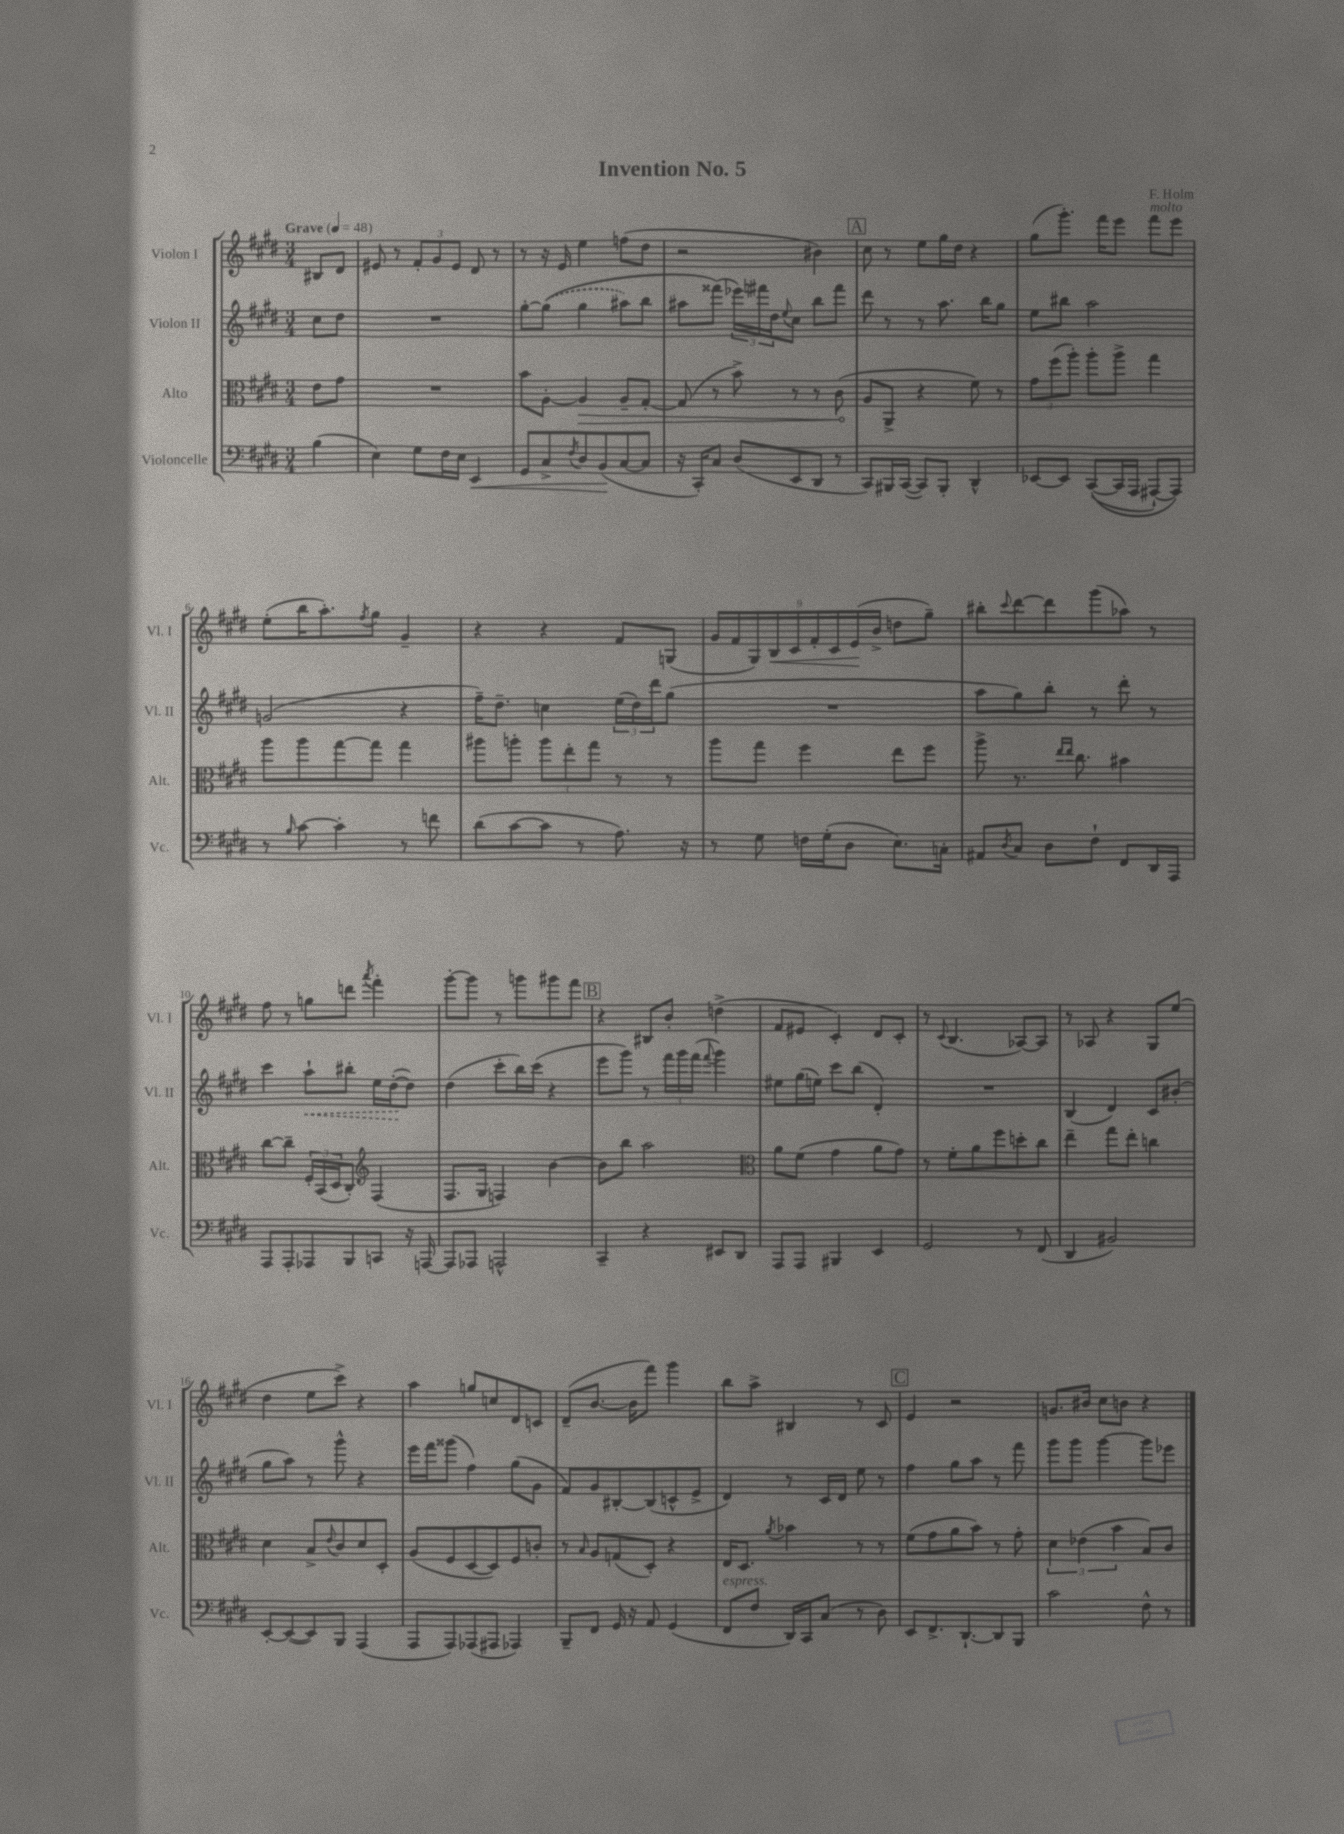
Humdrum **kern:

**kern	**kern	**kern	**kern
*staff4	*staff3	*staff2	*staff1
*clefF4	*clefC3	*clefG2	*clefG2
*k[f#c#g#d#]	*k[f#c#g#d#]	*k[f#c#g#d#]	*k[f#c#g#d#]
*M3/4	*M3/4	*M3/4	*M3/4
*MM48	*MM48	*MM48	*MM48
(4B	8e	8cc#	8B#
.	8g#	8dd#	8d#
=	=	=	=
4E)	2.r	2.r	8e#
.	.	.	8r
8G#	.	.	12f#'
.	.	.	12g#
16F#	.	.	.
.	.	.	12e#
16E	.	.	.
4EE	.	.	8d#
.	.	.	8r
=	=	=	=
8GG#	8b	[8gg#'	8r
8C#^	[8A'	&((8gg#]	16r
.	.	.	16e
8qF#	.	.	.
8D#	4A]	4gg#	4ee
(8BB	.	.	.
[8C#	8A~	8aa#)	(8ff
8C#]	[8G#'	8bb	8dd#
=	=	=	=
16r	(8G#]	8aa#	2r
16CC#')	.	.	.
8C#	8r	(8fff##&)	.
(8D#	8b^)	24eee-)	.
.	.	24fff#	.
.	.	24dd#	.
.	.	8qqee	.
8EE	8r	8cc#	.
8DD#	8r	8bb	4b#)
8r	(8c#	8fff#	.
=	=	=	=
8CC#)	8A	8ddd#	8cc#
16BBB#	8AA^	8r	8r
([16CC#	.	.	.
8CC#])	4r	8r	8ee
8BBB#'	.	8.aa	16gg#
.	.	.	16dd#
4DD#^^	8f#)	.	4r
.	.	16bb	.
.	8r	8gg#	.
=	=	=	=
[8EE-	12g#	8ee	(8gg#
.	(12ff#	.	.
8EE-]	.	8bb#	8.ggg#')
.	12aa')	.	.
&(([8CC#	8aa'	2aa	.
.	.	.	16fff#
16CC#]	8aa^	.	8eee
16AAA	.	.	.
[8AAA#`)	4gg#	.	8fff#
8AAA#]&)	.	.	8eee
=	=	=	=
8r	8aa	(2g	(8ee'
16qqB	.	.	.
[8c#	8aa	.	16bb
.	.	.	8.aa')
4c#']	[8gg#	.	.
.	.	.	8qff#
.	8gg#]	.	8gg#
8r	4gg#	4r	4g#~
8f	.	.	.
=	=	=	=
(8d#	8aa#	16ff#~)	4r
.	.	8.dd#~	.
[8c#	8aa'	.	.
8c#]	12aa	4cc	4r
.	12ee'	.	.
8r	.	.	.
.	12gg#	.	.
8.A)	8r	(24ee	8f#
.	.	24dd#)	.
.	.	24ddd#	.
.	8r	(8gg#	(8G
16r	.	.	.
=	=	=	=
8r	8aa	2.r	18g#
.	.	.	18f#
.	.	.	18G#)
8G#	8gg#	.	.
.	.	.	18B
.	.	.	18c#
16F	4ff#	.	.
.	.	.	18f#'
(16G#'	.	.	.
.	.	.	18c#
8D#	.	.	.
.	.	.	(18e
.	.	.	18b^
8.E)	8ee	.	8dd
.	8ff#	.	8gg#~)
16C'	.	.	.
=	=	=	=
8AA#	8aa^	8aa	8bb#'
8qD#	.	.	8qqccc#
8C#	8.r	8gg#)	[8ddd#
8D#	.	8bb'	8ddd#]
.	16qqee	.	.
.	16qqee	.	.
.	8.cc#	.	.
8F#`	.	8r	(8ggg#
8FF#	4b#	8ddd#'	8aa-)
16DD#	.	8r	8r
16AAA	.	.	.
=	=	=	=
8AAA	[8cc#	4ccc#	8ff#
8AAA'	8cc#~]	.	8r
8AAA-	24F#'	8aa`	8gg
.	(24BB	.	.
.	24D#	.	.
8BBB	8C#')	8bb#'	8ddd
*	*clefG2	*	*
.	.	.	8qaaa
8CC	(4F#	16ee	4fff#'
.	.	([16dd#'	.
16r	.	8dd#])	.
[16AAA	.	.	.
=	=	=	=
8AAA]	8.F#	(4dd#	[8ggg#'
8AAA-	.	.	8ggg#]
.	16G#	.	.
2AAA^^	4F)	8ccc#'	8r
.	.	16bb)	8ggg
.	.	(16ccc#	.
.	[4b	4r	8ggg#
.	.	.	8fff#
=	=	=	=
4CC#~	8b]	8eee	4r
.	8bb	8ggg#)	.
4r	2aa	8r	8B#
.	.	24fff#	8b'
.	.	24ggg#	.
.	.	(24fff#	.
.	.	8qqfff#	.
8EE#	.	4ggg#)	(4dd^
8DD#	.	.	.
=	=	=	=
*	*clefC3	*	*
8AAA	8a	8ee#	8f#
8AAA	(8f#	(16gg#	8e#
.	.	16ee)	.
4BBB#	4g#	8ccc#	4c#')
.	.	(8bb	.
4EE	8a	4d#')	8d#
.	8g#)	.	8c#'
=	=	=	=
2GG#	8r	2.r	8r
.	.	.	8qqc#
.	8f#'	.	(4.B
.	8a	.	.
.	8ff#	.	.
8r	8dd'	.	[8A-)
(8FF#	8cc#	.	8A-]
=	=	=	=
4DD#	4ee~	(4B	8r
.	.	.	8A-
2BB#)	8gg#	4d#)	4r
.	8ee'	.	.
.	4cc	8c#	8G#
.	.	(8b#'	(8ee
=	=	=	=
[8EE'	4d#	8gg#	4dd#
(8EE_	.	8aa)	.
8EE])	8B^	8r	8ee
.	8qqe	.	.
8BBB	8c#	8ggg#^^	8ccc#^)
(4AAA	8d#	4r	4r
.	8D#'	.	.
=	=	=	=
8AAA	(8A	16eee	4aa
.	.	16fff#	.
8AAA)	8F#	(8ggg##	.
(8AAA-	[8D#	4ff#)	8gg
8AAA#	8D#])	.	8cc
4AAA-)	8F#	(8gg#	8d#
.	8c'	8g#	8c
=	=	=	=
8BBB~	8r	8f#)	(8d#~
.	16qqB	.	.
8FF#	8A	8g#	[8.b
16GG#	(8G	[8B#'	.
16r	.	.	16b]
8AA	8D#')	(8B#]	8fff#)
(4GG#	4r	8c^^	4ggg#
.	.	8e^	.
=	=	=	=
8FF#	16E	4d#)	8bb
.	8.D#	.	.
8F#	.	.	8aa^
.	8qa	.	.
16DD#)	4b-	8r	4B#
16CC#	.	.	.
(8C#	.	16c#	.
.	.	16d#	.
8r	8r	8ee	8r
8D#)	8r	8r	8c#
=	=	=	=
8EE	(8f#	4ff#	4e
8.FF#^	8g#	.	.
.	8a	8gg#	2r
[8.DD#`	.	.	.
.	8b)	8aa	.
8DD#]	8r	8r	.
8BBB	8g#'	8fff#	.
=	=	=	=
2c#	6d#	8ggg#	8.g
.	.	8ggg#	.
.	(6e-	.	.
.	.	.	16b#
.	.	[4ggg#	8cc#
.	6b	.	.
.	.	.	8b
8F#^^	8B)	8ggg#]	4r
8r	8c#	8eee-	.
==	==	==	==
*-	*-	*-	*-
